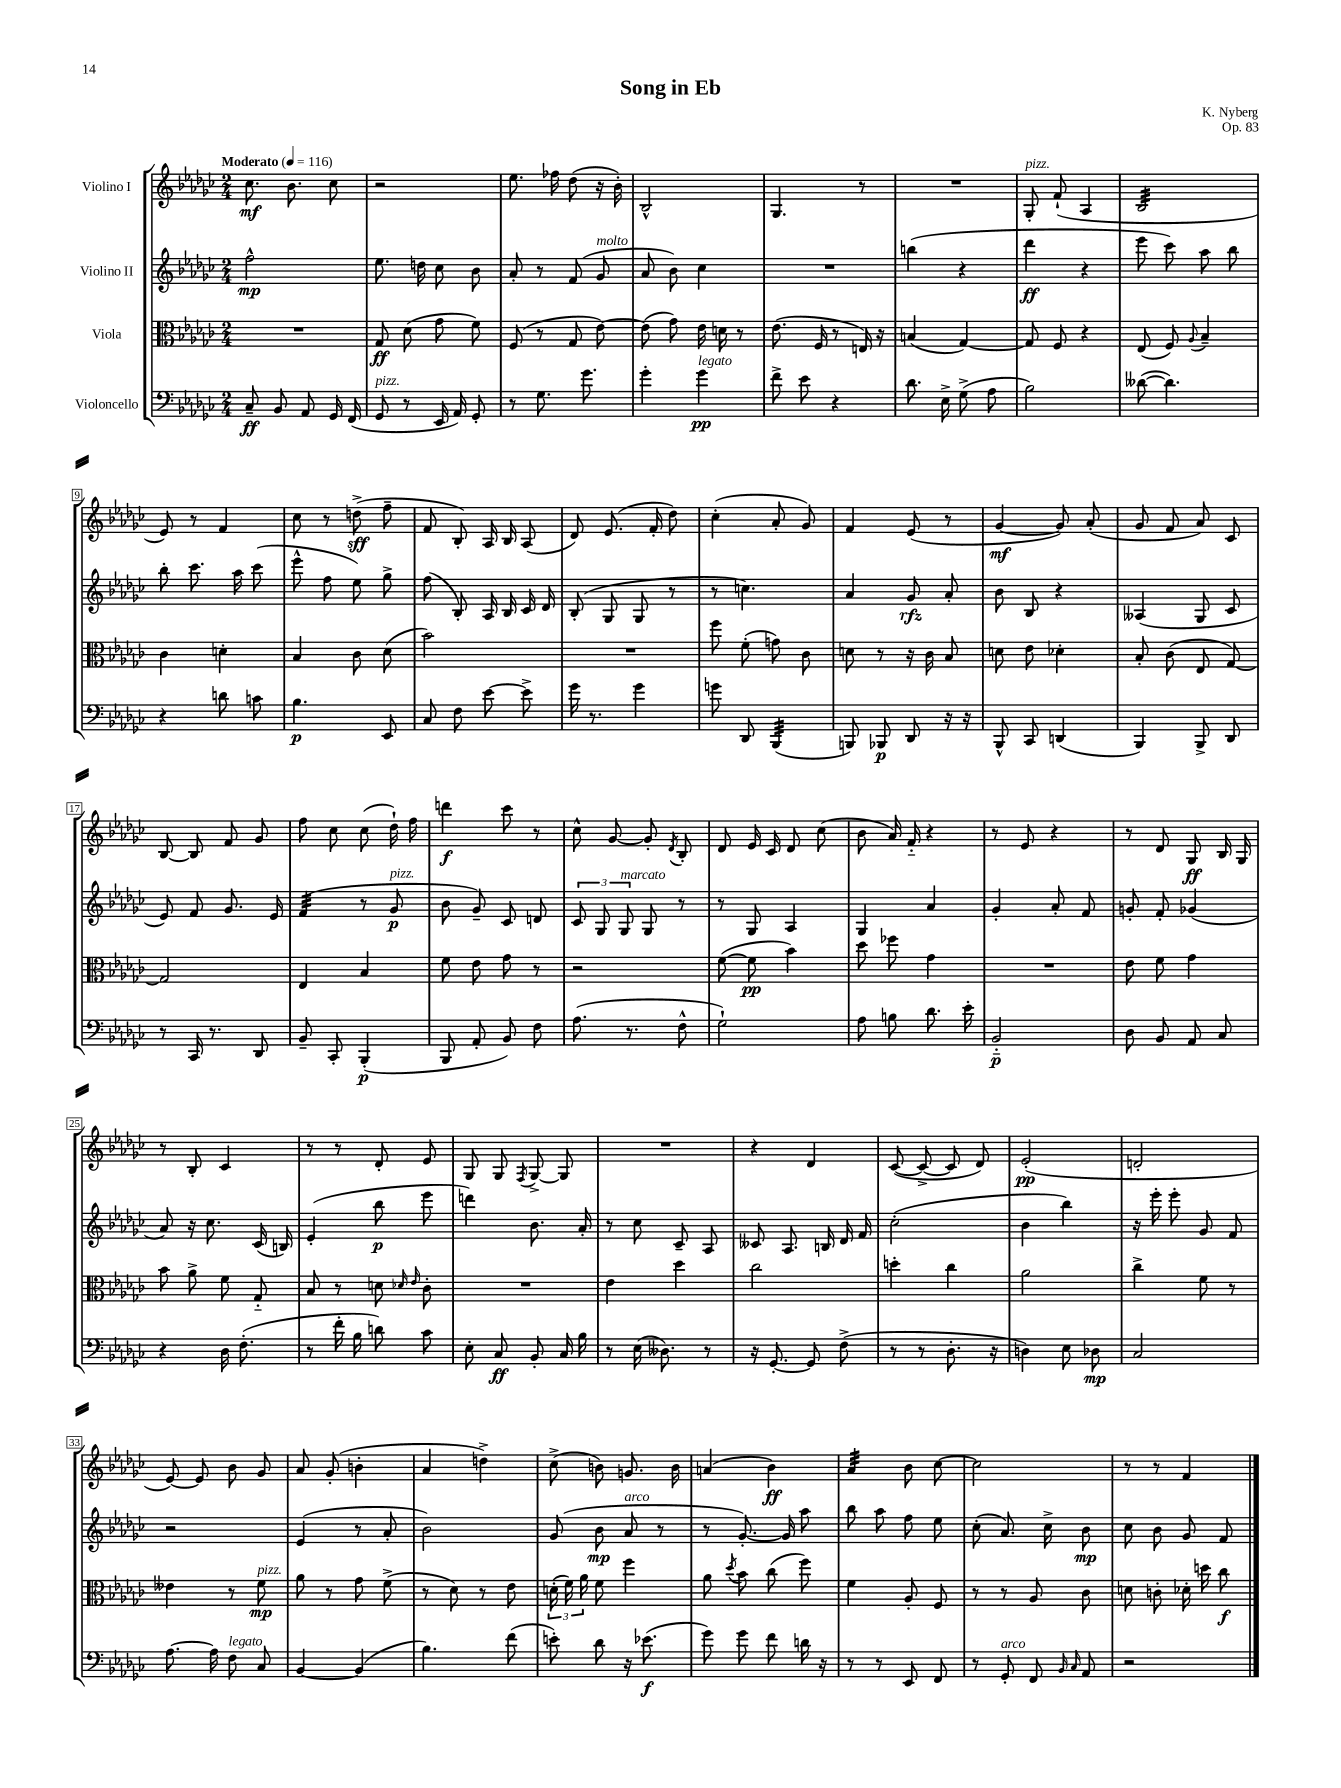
\header { title = "Song in Eb" composer = "K. Nyberg" opus = "Op. 83" }
<<
\new StaffGroup <<
\new Staff = "s0" \with { instrumentName = "Violino I" } {
    \clef treble \key ges \major \numericTimeSignature \time 2/4 \tempo "Moderato" 4 = 116
    \autoBeamOff ces''8.\mf bes'8. ces''8 |
    r2 |
    ees''8. fes''16 des''8( r16 bes'16-.) |
    bes2-^ |
    ges4. r8 |
    R2 |
    ges8-.^\markup { \italic "pizz." } f'8-!( aes4 |
    bes2:32 |
    ees'8) r8 f'4 |
    ces''8 r8 d''8->\sff( f''8-- |
    f'8 bes8-.) aes16 bes16 aes8( |
    des'8) ees'8.( f'16-. des''8) |
    ces''4-.( aes'8-. ges'8) |
    f'4 ees'8( r8 |
    ges'4~\mf ges'8) aes'8-.( |
    ges'8 f'8 aes'8) ces'8 |
    bes8~ bes8 f'8 ges'8 |
    f''8 ces''8 ces''8( des''16-!) f''16 |
    d'''4\f ces'''8 r8 |
    ces''8-^ ges'8~ ges'8-. \acciaccatura { des'8 } bes8-. |
    des'8 ees'16 ces'16 des'8 ces''8( |
    bes'8 aes'16) f'16-_ r4 |
    r8 ees'8 r4 |
    r8 des'8 ges8\ff bes16 ges16 |
    r8 bes8-. ces'4 |
    r8 r8 des'8-. ees'8 |
    ges8 ges8 \acciaccatura { f8 } ges8~-> ges8 |
    R2 |
    r4 des'4 |
    ces'8~( ces'8~-> ces'8 des'8) |
    ees'2-.\pp( |
    d'2-. |
    ees'8~) ees'8 bes'8 ges'8 |
    aes'8 ges'8-.( b'4-. |
    aes'4 d''4->) |
    ces''8->( b'8) g'8. b'16 |
    a'4( bes'4\ff) |
    aes'4:32 bes'8 ces''8~ |
    ces''2 |
    r8 r8 f'4 \bar "|." |
}
\new Staff = "s1" \with { instrumentName = "Violino II" } {
    \clef treble \key ges \major \numericTimeSignature \time 2/4
    \autoBeamOff f''2-^\mp |
    ees''8. d''16 ces''8 bes'8 |
    aes'8-. r8 f'8( ges'8^\markup { \italic "molto" } |
    aes'8 bes'8) ces''4 |
    R2 |
    b''4( r4 |
    des'''4\ff r4 |
    ees'''8 ces'''8) aes''8 bes''8 |
    bes''8-. ces'''8. aes''16 ces'''8( |
    ees'''8-^ f''8 ees''8) ges''8-> |
    f''8( bes8-.) aes16 bes16 ces'16 des'16 |
    bes8-.( ges8 ges8 r8 |
    r8 c''4.) |
    aes'4 ges'8\rfz aes'8-. |
    bes'8 bes8 r4 |
    aeses4( ges8 ces'8 |
    ees'8) f'8 ges'8. ees'16 |
    f'4:32( r8 ges'8\p^\markup { \italic "pizz." } |
    bes'8 ges'8--) ces'8 d'8 |
    \tuplet 3/2 { ces'8 ges8 ges8^\markup { \italic "marcato" } } ges8 r8 |
    r8 ges8 aes4 |
    ges4 aes'4 |
    ges'4-. aes'8-. f'8 |
    g'8-. f'8-. ges'4( |
    aes'8) r16 ces''8. ces'16( b16) |
    ees'4-.( bes''8\p ees'''8 |
    d'''4) bes'8. aes'16-. |
    r8 ces''8 ces'8-- aes8 |
    ceses'8 aes8. b16 des'16 f'16 |
    ces''2-.( |
    bes'4 bes''4) |
    r16 ees'''16-. ees'''8-. ges'8 f'8 |
    r2 |
    ees'4( r8 aes'8-. |
    bes'2) |
    ges'8( bes'8\mp aes'8^\markup { \italic "arco" } r8 |
    r8 ges'8.~-.) ges'16 aes''8 |
    bes''8 aes''8 f''8 ees''8 |
    ces''8-.( aes'8.) ces''16-> bes'8\mp |
    ces''8 bes'8 ges'8 f'8 \bar "|." |
}
\new Staff = "s2" \with { instrumentName = "Viola" } {
    \clef alto \key ges \major \numericTimeSignature \time 2/4
    \autoBeamOff R2 |
    ges8\ff des'8( ges'8 f'8) |
    f8( r8 ges8 ees'8~) |
    ees'8( ges'8) ees'16 d'16 r8 |
    ees'8.( f16 r8 e16) r16 |
    b4( ges4~) |
    ges8 f8 r4 |
    ees8( f8) \appoggiatura { aes8 } bes4-- |
    ces'4 d'4-. |
    bes4 ces'8 des'8( |
    bes'2) |
    R2 |
    f''8 f'8-.( g'8) ces'8 |
    d'8 r8 r16 ces'16 bes8 |
    d'8 ees'8 des'4-. |
    bes8-. ces'8( ees8 ges8~) |
    ges2 |
    ees4 bes4 |
    f'8 ees'8 ges'8 r8 |
    r2 |
    f'8~( f'8\pp bes'4) |
    des''8 fes''8 ges'4 |
    R2 |
    ees'8 f'8 ges'4 |
    bes'8 aes'8-> f'8 ges8-_ |
    bes8 r8 d'8 \grace { des'16 ees'16 } ces'8-. |
    R2 |
    ees'4 des''4 |
    ces''2 |
    d''4-. ces''4 |
    aes'2 |
    ces''4-> f'8 r8 |
    eeses'4 r8 f'8\mp^\markup { \italic "pizz." } |
    aes'8 r8 ges'8 f'8->( |
    r8 des'8) r8 ees'8 |
    \tuplet 3/2 { d'16-.( f'16) aes'16 } f'8 f''4 |
    aes'8 \acciaccatura { des''8 } bes'8 ces''8( f''8) |
    f'4 aes8-. f8 |
    r8 r8 aes8 ces'8 |
    d'8 c'8-. des'16-. d''16 ces''8\f \bar "|." |
}
\new Staff = "s3" \with { instrumentName = "Violoncello" } {
    \clef bass \key ges \major \numericTimeSignature \time 2/4
    \autoBeamOff ces8--\ff bes,8 aes,8 ges,16 f,16( |
    ges,8^\markup { \italic "pizz." } r8 ees,16 aes,16) ges,8-. |
    r8 ges8. ges'8. |
    ges'4-. ges'4\pp^\markup { \italic "legato" } |
    f'8-> ees'8 r4 |
    des'8. ees16-> ges8->( aes8 |
    bes2) |
    deses'8~( deses'4.) |
    r4 d'8 c'8 |
    bes4.\p ees,8 |
    ces8 f8 ees'8~ ees'8-> |
    ges'16 r8. ges'4 |
    g'8 des,8 bes,,4:32( |
    b,,8) bes,,8\p des,8 r16 r16 |
    bes,,8-^ ces,8 d,4( |
    bes,,4) bes,,8-> des,8 |
    r8 ces,16 r8. des,8 |
    bes,8-- ces,8-. bes,,4-.\p( |
    bes,,8 aes,8-. bes,8) f8 |
    aes8.( r8. f8-^ |
    ges2-!) |
    aes8 b8 des'8. ees'16-. |
    bes,2-_\p |
    des8 bes,8 aes,8 ces8 |
    r4 des16 f8.-.( |
    r8 f'16-. bes16 d'8) ces'8 |
    ees8-. ces8\ff bes,8-. ces16 bes16 |
    r8 ees16( deses8.) r8 |
    r16 ges,8.~-. ges,8 f8->( |
    r8 r8 des8.-. r16 |
    d4) ees8 des8\mp |
    ces2 |
    aes8.~ aes16 f8^\markup { \italic "legato" } ces8 |
    bes,4~ bes,4( |
    bes4.) f'8( |
    e'8-.) des'8 r16 ees'8.\f( |
    ges'8) ges'8 f'8 d'16 r16 |
    r8 r8 ees,8 f,8 |
    r8 ges,8-.^\markup { \italic "arco" } f,8 \grace { bes,16 ces16 } aes,8 |
    r2 \bar "|." |
}
>>
>>
\layout { \context { \Score \override BarNumber.stencil = #(make-stencil-boxer 0.1 0.3 ly:text-interface::print) } }
